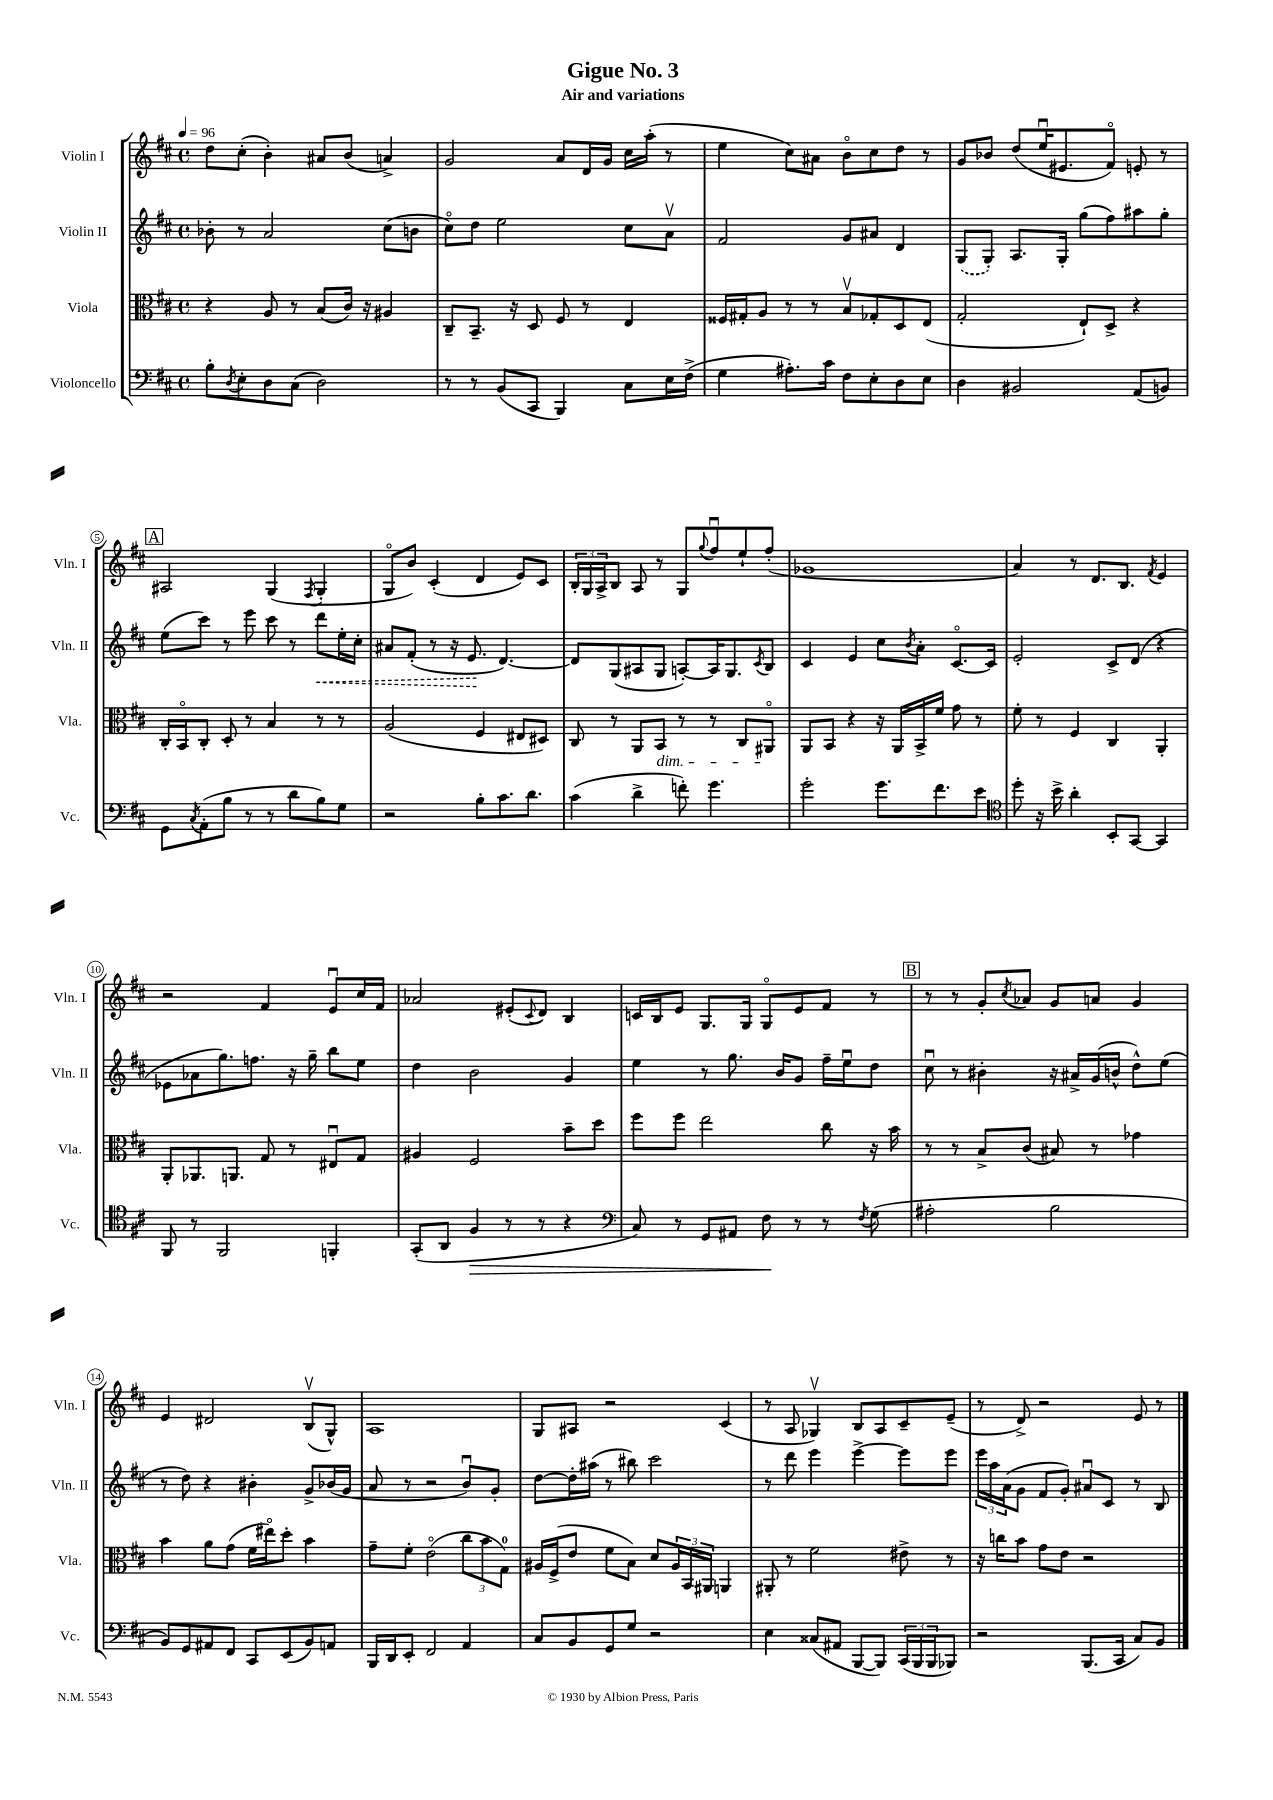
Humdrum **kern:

**kern	**dynam	**kern	**kern	**dynam	**kern
*part4	*part4	*part3	*part2	*part2	*part1
*staff4	*staff4	*staff3	*staff2	*staff2	*staff1
*I"Violoncello	*	*I"Viola	*I"Violin II	*	*I"Violin I
*I'Vc.	*	*I'Vla.	*I'Vln. II	*	*I'Vln. I
*clefF4	*	*clefC3	*clefG2	*	*clefG2
*k[f#c#]	*	*k[f#c#]	*k[f#c#]	*	*k[f#c#]
*M4/4	*	*M4/4	*M4/4	*	*M4/4
*met(c)	*	*met(c)	*met(c)	*	*met(c)
*MM96	*	*MM96	*MM96	*	*MM96
=1	=1	=1	=1	=1	=1
8B'\L	.	4r	8b-X'\	.	8dd\L
8qD/	.	.	.	.	.
8E'\	.	.	8r	.	(8cc#'\J
8D\	.	8A/	2a/	.	4b'\)
(8C#\J	.	8r	.	.	.
2D\)	.	(8B/L	.	.	8a#X/L
.	.	16c#/Jk)	.	.	(8b/J
.	.	16r	.	.	.
.	.	4A#X/	(8cc#\L	.	4an^/)
.	.	.	8bn\J	.	.
=2	=2	=2	=2	=2	=2
8r	.	8C#~/L	8cc#\L)	.	2g/
8r	.	8.BB~/J	8dd\J	.	.
(8BB/L	.	.	2ee\	.	.
.	.	16r	.	.	.
8CC#/J	.	8D/	.	.	.
4BBB/)	.	8F#/	.	.	8a/L
.	.	8r	.	.	16d/L
.	.	.	.	.	16g/JJ
8C#\L	.	4E/	8cc#\L	.	16cc#\LL
.	.	.	.	.	(16aa'\JJ
16E\L	.	.	8av\J	.	8r
(16F#^\JJ	.	.	.	.	.
=3	=3	=3	=3	=3	=3
4G\	.	16F##X/LL	2f#/	.	4ee\
.	.	16G#X'/J	.	.	.
.	.	8A/J	.	.	.
8.A#X'\L)	.	8r	.	.	8cc#\L)
.	.	8r	.	.	8a#X\J
16c#\Jk	.	.	.	.	.
8F#\L	.	8Bv/L	8g/L	.	8b\L
8E'\	.	8G-X'/	8a#X/J	.	8cc#\
8D\	.	8D/	4d/	.	8dd\J
8E\J	.	(8E/J	.	.	8r
=4	=4	=4	=4	=4	=4
4D\	.	2G'/	(8G/L	.	8g/L
.	.	.	8G'/J)	.	8b-X/J
2BB#X/	.	.	8.A/L	.	(8dd/L
.	.	.	.	.	16eeu/K
.	.	.	16G'/Jk	.	8.e#X/
.	.	8E`/L)	(8gg\L	.	.
.	.	8D^/J	8ff#\)	.	8f#/J)
(8AA/L	.	4r	8aa#X\	.	8en'/
8BBn/J)	.	.	8gg'\J	.	8r
!!LO:LB:g=z
!!LO:REH:place=s1:t=A
=5	=5	=5	=5	=5	=5
8GG\L	.	16C#'/LL	(8ee\L	.	2A#X/
.	.	16BB/J	.	.	.
8qC#/	.	.	.	.	.
(8AA'\	.	8C#'/J	8ccc#\J)	.	.
8B\J	.	8D'/	8r	.	.
8r	.	8r	8eee\	.	.
8r	.	4B/	8ccc#\	.	(4G/
8d\L	.	.	8r	.	.
.	.	.	.	.	8qF#/
!	!	!	!	!LO:HP:b	!
8B\)	.	8r	8ddd\L	<	4G'/
8G\J	.	8r	16ee'\L	.	.
.	.	.	16cc#'\JJ	.	.
=6	=6	=6	=6	=6	=6
2r	.	(2A/	8a#X/L	.	8G/L
.	.	.	(8f#'/J	.	8b/J)
.	.	.	8r	.	(4c#'/
.	.	.	16r	.	.
.	.	.	8.e/	.	.
8B'\L	.	4F#/	.	.	4d/
8.c#\	.	.	[4.d/)	[	.
.	.	8E#X/L	.	.	8e/L)
8.d\J	.	.	.	.	.
.	.	8D#X/J)	.	.	8c#/J
=7	=7	=7	=7	=7	=7
(4c#\	.	8C#/	8d/L]	.	24B'/LL
.	.	.	.	.	24G/
.	.	.	.	.	24A^/J
.	.	8r	(8G/	.	8B/J
4d^\	.	8AA/L	8A#X/	.	8A/
!	!	!LO:TX:b:i:t=dim.	!	!	!
.	.	8BB/J	8G/J	.	8r
8fn'\)	.	8r	[8An'/L)	.	8G/L
.	.	.	.	.	8qqgg/
4.g\	.	8r	16A/K]	.	8ff#u/
.	.	.	8.G/	.	.
.	.	8C#/L	.	.	8ee`/
.	.	.	8qc#/	.	.
.	.	8AA#X/J	8B/J	.	(8ff#'/J
=8	=8	=8	=8	=8	=8
2g'\	.	8AA/L	4c#/	.	1g-X
.	.	8BB/J	.	.	.
.	.	4r	4e/	.	.
8.g\L	.	16r	8cc#\L	.	.
.	.	16AA/LL	.	.	.
.	.	.	8qb/	.	.
.	.	16BB^/	8a'\J	.	.
8.f#\	.	16f#/JJ	.	.	.
.	.	8g\	[8.c#/L	.	.
8e\J	.	8r	.	.	.
.	.	.	16c#/Jk]	.	.
=9	=9	=9	=9	=9	=9
*clefC4	*	*	*	*	*
8dd'\	.	8f#'\	2e'/	.	4a/)
16r	.	8r	.	.	.
16b^\	.	.	.	.	.
4a'\	.	4F#/	.	.	8r
.	.	.	.	.	8.d/L
8BB'/L	.	4C#/	8c#^/L	.	.
.	.	.	.	.	8.B/J
[8GG/J	.	.	(8d/J	.	.
.	.	.	.	.	8qf#/
4GG/]	.	4AA'/	4r	.	4e/
!!LO:LB:g=z
=10	=10	=10	=10	=10	=10
8FF#/	.	8AA'/L	8e-X\L	.	2r
8r	.	8.AA-X/	8a-X\	.	.
2FF#/	.	.	8.gg\)	.	.
.	.	8.AAn/J	.	.	.
.	.	.	8.ffn\J	.	.
.	.	8G/	.	.	4f#/
.	.	8r	16r	.	.
.	.	.	16gg~\	.	.
4FFn'/	.	8E#Xu/L	8bb\L	.	8eu/L
.	.	8G/J	8ee\J	.	16cc#/L
.	.	.	.	.	16f#/JJ
=11	=11	=11	=11	=11	=11
(8GG'/L	.	4A#X/	4dd\	.	2a-X/
8AA/J	.	.	.	.	.
!	!LO:HP:b	!	!	!	!
4F#/	>	2F#/	2b\	.	.
8r	.	.	.	.	(8e#X'/L
.	.	.	.	.	8qqc#/
8r	.	.	.	.	8d/J)
4r	.	8b~\L	4g/	.	4B/
.	.	8dd\J	.	.	.
=12	=12	=12	=12	=12	=12
*clefF4	*	*	*	*	*
8C#/)	.	8ff#\L	4ee\	.	16cn/LL
.	.	.	.	.	16B/J
8r	.	8ff#\J	.	.	8e/J
8GG/L	.	2ee\	8r	.	8.G/L
8AA#X/J	.	.	8.gg\	.	.
.	.	.	.	.	16G/Jk
8F#\	.	.	.	.	8G/L
.	.	.	16b/KL	.	.
8r	]	.	8g/J	.	8e/
8r	.	8cc#\	16ff#~\LL	.	8f#/J
.	.	.	16eeu\J	.	.
8qF#/	.	.	.	.	.
(8G\	.	16r	8dd\J	.	8r
.	.	16b\	.	.	.
!!LO:REH:place=s1:t=B
=13	=13	=13	=13	=13	=13
2A#X'\	.	8r	8cc#u\	.	8r
.	.	8r	8r	.	8r
.	.	8B^/L	4b#X'\	.	8g'/L
.	.	.	.	.	8qcc#/
.	.	(8c#/J	.	.	8a-X/J
2B\	.	8B#X/)	16r	.	8g/L
.	.	.	16a#X^/LL	.	.
.	.	8r	(16g/	.	8an/J
.	.	.	16bn^^/JJ	.	.
.	.	4g-X\	8dd^^\L)	.	4g/
.	.	.	(8ee\J	.	.
!!LO:LB:g=z
=14	=14	=14	=14	=14	=14
8BB/L)	.	4b\	8r	.	4e/
8GG/	.	.	8dd\)	.	.
8AA#X/	.	8a\L	4r	.	2d#X/
8FF#/J	.	(8g\J	.	.	.
8CC#/L	.	16f#\LL	4b#X'\	.	.
.	.	16ee#X\J)	.	.	.
(8EE/	.	8dd'\J	.	.	.
8BB/)	.	4b\	8g^/L	.	(8Bv/L
8AAn/J	.	.	(16b-X/L	.	8G^^/J)
.	.	.	16g/JJ	.	.
=15	=15	=15	=15	=15	=15
16BBB/LL	.	8g~\L	8a/	.	1A
16DD/J	.	.	.	.	.
8EE'/J	.	8f#'\J	8r	.	.
2FF#/	.	(2e\	2r	.	.
4AA/	.	12cc#\L	8bu/L)	.	.
.	.	12b\	.	.	.
.	.	.	8g'/J	.	.
.	.	12G\J)	.	.	.
=16	=16	=16	=16	=16	=16
8C#/L	.	16A#X/LL	[8dd\L	.	8G/L
.	.	(16F#^/J	.	.	.
8BB/	.	8e/J	16dd'\L]	.	8A#X/J
.	.	.	(16aa#X\JJ	.	.
8GG/	.	8f#\L	8r	.	2r
8G/J	.	8B\J)	8bb#X\)	.	.
2r	.	8d/L	2ccc#\	.	.
.	.	24A#/L	.	.	.
.	.	24BB/	.	.	.
.	.	24AA#X/JJ	.	.	.
.	.	4AAn/	.	.	(4c#/
=17	=17	=17	=17	=17	=17
4E\	.	8AA#X'/	8r	.	8r
.	.	8r	8ddd\	.	8A/
(8C##X/L	.	2f#\	4eee\	.	4G-Xv/)
8AA#X/J	.	.	.	.	.
[8BBB/L	.	.	[4eee^\	.	8B/L
8BBB/J])	.	.	.	.	8A/
(24CC#/LL	.	8e#X^\	8eee\L]	.	8c#~/
24BBB/	.	.	.	.	.
24BBB/J	.	.	.	.	.
8BBB-X/J)	.	8r	8eee\J	.	(8e~/J
=18	=18	=18	=18	=18	=18
2r	.	16r	24eee\LL	.	8r
.	.	.	24aa\	.	.
.	.	16ccn\KL	.	.	.
.	.	.	(24a\J	.	.
.	.	8b\J	8g\J	.	8d^/)
.	.	8g\L	8f#/L	.	2r
.	.	8e\J	8g'/J)	.	.
(8.BBB/L	.	2r	8a#Xu/L	.	.
.	.	.	8c#/J	.	.
16CC#/Jk	.	.	.	.	.
8C#/L)	.	.	8r	.	8e/
8BB/J	.	.	8B/	.	8r
==	==	==	==	==	==
*-	*-	*-	*-	*-	*-
